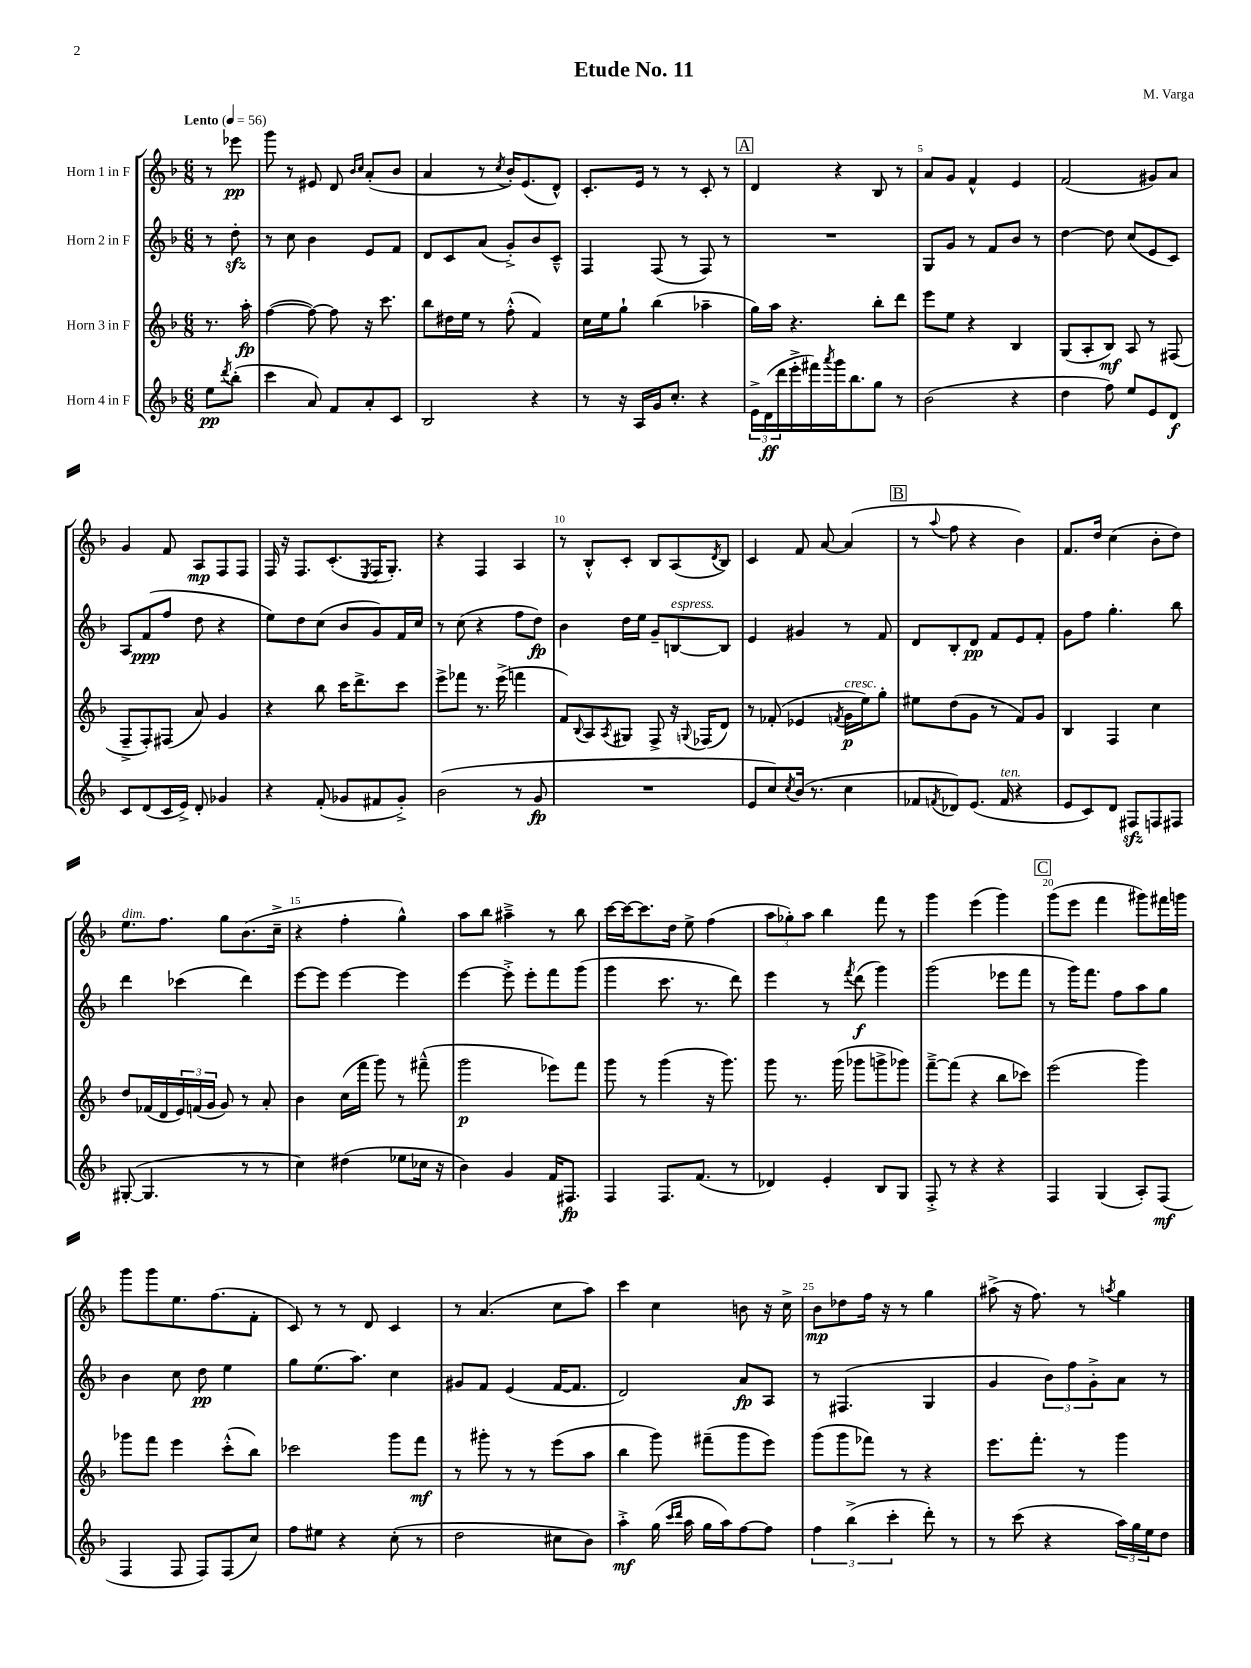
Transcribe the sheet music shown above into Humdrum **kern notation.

**kern	**dynam	**kern	**dynam	**kern	**dynam	**kern	**dynam
*part4	*part4	*part3	*part3	*part2	*part2	*part1	*part1
*staff4	*staff4	*staff3	*staff3	*staff2	*staff2	*staff1	*staff1
*I"Horn 4 in F	*	*I"Horn 3 in F	*	*I"Horn 2 in F	*	*I"Horn 1 in F	*
*clefG2	*	*clefG2	*	*clefG2	*	*clefG2	*
*k[b-]	*	*k[b-]	*	*k[b-]	*	*k[b-]	*
*M6/8	*	*M6/8	*	*M6/8	*	*M6/8	*
*MM56	*	*MM56	*	*MM56	*	*MM56	*
=	=	=	=	=	=	=	=
!	!	!	!	!	!	!LO:TX:a:B:t=Lento	!
8ee\L	pp	8.r	.	8r	.	8r	.
8qddd/	.	.	.	.	.	.	.
(8bb-'\J	.	.	.	8ddzz'\	.	8eee-X\	pp
.	.	16aa'\	fp	.	.	.	.
=1	=1	=1	=1	=1	=1	=1	=1
4ccc\	.	([4ff\	.	8r	.	8ggg\	.
.	.	.	.	8cc\	.	8r	.
8a/)	.	8ff\_)	.	4b-\	.	8e#X/	.
8f/L	.	8ff\]	.	.	.	8d/	.
.	.	.	.	.	.	16qqb-/LL	.
.	.	.	.	.	.	16qqcc/JJ	.
8a'/	.	16r	.	8e/L	.	(8a'/L	.
.	.	8.ccc\	.	.	.	.	.
8c/J	.	.	.	8f/J	.	8b-/J	.
=2	=2	=2	=2	=2	=2	=2	=2
2B-/	.	8bb-\L	.	8d/L	.	4a/	.
.	.	16dd#X\L	.	8c/	.	.	.
.	.	16ee\JJ	.	.	.	.	.
.	.	8r	.	(8a/J	.	8r	.
.	.	.	.	.	.	8qcc/	.
.	.	(8ff'^^\	.	8g'^/L)	.	16b-'/KL)	.
.	.	.	.	.	.	(8.e/	.
4r	.	4f/)	.	8b-/	.	.	.
.	.	.	.	8c~^^/J	.	8d^^/J)	.
=3	=3	=3	=3	=3	=3	=3	=3
8r	.	16cc\LL	.	4F/	.	8.c'/L	.
.	.	16ee\J	.	.	.	.	.
16r	.	8gg`\J	.	.	.	.	.
16A/LL	.	.	.	.	.	16e/Jk	.
16g/J	.	(4bb-\	.	(8F/	.	8r	.
8.cc'/J	.	.	.	.	.	.	.
.	.	.	.	8r	.	8r	.
4r	.	4aa-X~\	.	8F/)	.	8c'/	.
.	.	.	.	8r	.	8r	.
!!LO:REH:place=s1:t=A
=4	=4	=4	=4	=4	=4	=4	=4
24e^\LL	.	16gg\LL)	.	2.r	.	4d/	.
(24d\	ff	.	.	.	.	.	.
.	.	16aa\JJ	.	.	.	.	.
24ddd\	.	.	.	.	.	.	.
16eee'^\	.	4.r	.	.	.	.	.
16fff#X\)	.	.	.	.	.	.	.
8qaaa/	.	.	.	.	.	.	.
16ggg\J	.	.	.	.	.	4r	.
8.bb-\	.	.	.	.	.	.	.
8gg\J	.	8bb-'\L	.	.	.	8B-/	.
8r	.	8ddd\J	.	.	.	8r	.
=5	=5	=5	=5	=5	=5	=5	=5
(2b-\	.	8eee\L	.	8G/L	.	8a/L	.
.	.	8ee\J	.	8g/J	.	8g/J	.
.	.	4r	.	8r	.	4f^^/	.
.	.	.	.	8f/L	.	.	.
4r	.	4B-/	.	8b-/J	.	4e/	.
.	.	.	.	8r	.	.	.
=6	=6	=6	=6	=6	=6	=6	=6
4dd\	.	(8G/L	.	[4dd\	.	(2f/	.
.	.	8A'/	.	.	.	.	.
8ff\)	.	8B-/J)	mf	8dd\]	.	.	.
8ee/L	.	8A/	.	(8cc/L	.	.	.
8e/	.	8r	.	8e/	.	8g#X/L)	.
8d/J	f	(8F#X/	.	8c/J)	.	8a/J	.
!!LO:LB:g=z
=7	=7	=7	=7	=7	=7	=7	=7
8c/L	.	8F~^/L	.	8A/L	.	4g/	.
(8d/	.	8F'/)	.	(8f/	ppp	.	.
16c/L	.	(8F#X/J	.	8ff/J	.	8f/	.
16e^/JJ)	.	.	.	.	.	.	.
8d'/	.	8a/)	.	8dd\	.	8A/L	mp
4g-X/	.	4g/	.	4r	.	8F/	.
.	.	.	.	.	.	8F/J	.
=8	=8	=8	=8	=8	=8	=8	=8
4r	.	4r	.	8ee\L)	.	16F/	.
.	.	.	.	.	.	16r	.
.	.	.	.	8dd\	.	8.F/L	.
(8f'/	.	8bb-\	.	(8cc\J	.	.	.
.	.	.	.	.	.	(8.c'/	.
8g-X/L	.	16ccc\KL	.	8b-/L	.	.	.
.	.	8.ddd^\	.	.	.	.	.
.	.	.	.	.	.	8qE/	.
8f#X/	.	.	.	8g/)	.	16F/K	.
.	.	.	.	.	.	8.G'/J)	.
8g-'^/J)	.	8ccc\J	.	16f/L	.	.	.
.	.	.	.	16cc/JJ	.	.	.
=9	=9	=9	=9	=9	=9	=9	=9
(2b-\	.	8eee^\L	.	8r	.	4r	.
.	.	8fff-X\J	.	(8cc\	.	.	.
.	.	8.r	.	4r	.	4F/	.
.	.	(16eee^\	.	.	.	.	.
8r	.	4fffn\	.	8ff\L	.	4A/	.
8g/	fp	.	.	8dd\J)	fp	.	.
=10	=10	=10	=10	=10	=10	=10	=10
2.r	.	8f/L)	.	4b-\	.	8r	.
.	.	8qqB-/	.	.	.	.	.
.	.	8A/	.	.	.	8B-'^^/L	.
.	.	8qA/	.	.	.	.	.
.	.	8G#X/J	.	16dd\LL	.	8c'/J	.
.	.	.	.	16ee\JJ	.	.	.
.	.	8F^/	.	8g~/L	.	8B-/L	.
!	!	!	!	!LO:TX:a:i:t=espress.	!	!	!
.	.	16r	.	[8Bn/	.	(8A/	.
.	.	8qqGn/	.	.	.	.	.
.	.	(16F-X/KL	.	.	.	.	.
.	.	.	.	.	.	8qd/	.
.	.	8d/J)	.	8B/J]	.	8B-/J)	.
=11	=11	=11	=11	=11	=11	=11	=11
8e/L	.	8r	.	4e/	.	4c/	.
8cc/)	.	(8f-X'/	.	.	.	.	.
8qcc/	.	.	.	.	.	.	.
(16b-/Jk	.	4e-X/	.	4g#X/	.	8f/	.
8.r	.	.	.	.	.	.	.
.	.	.	.	.	.	[8a/	.
.	.	8qfn/	.	.	.	.	.
!	!	!LO:TX:a:i:t=cresc.	!	!	!	!	!
4cc\	.	16g\LL	p	8r	.	(4a/]	.
.	.	16ee\J)	.	.	.	.	.
.	.	8gg'\J	.	8f/	.	.	.
!!LO:REH:place=s1:t=B
=12	=12	=12	=12	=12	=12	=12	=12
8f-X/L	.	8ee#X\L	.	8d/L	.	8r	.
8qfn/	.	.	.	.	.	8qqaa/	.
8d-X/)	.	(8dd\	.	8B-'/	.	8ff\	.
(8.e/J	.	8g\J	.	8d/J	pp	4r	.
.	.	8r	.	8f/L	.	.	.
!LO:TX:a:i:t=ten.	!	!	!	!	!	!	!
16f/	.	.	.	.	.	.	.
4r	.	8f/L)	.	8e/	.	4b-\)	.
.	.	8g/J	.	8f'/J	.	.	.
=13	=13	=13	=13	=13	=13	=13	=13
8e/L	.	4B-/	.	8g\L	.	8.f/L	.
8c/)	.	.	.	8ff\J	.	.	.
.	.	.	.	.	.	16dd/Jk	.
8d/J	.	4F/	.	4.gg'\	.	(4cc\	.
8F#Xzz/L	.	.	.	.	.	.	.
8Fn/	.	4cc\	.	.	.	8b-'\L	.
8F#X/J	.	.	.	8bb-\	.	8dd\J)	.
!!LO:LB:g=z
=14	=14	=14	=14	=14	=14	=14	=14
!	!	!	!	!	!	!LO:TX:a:i:t=dim.	!
([8G#X'/	.	8dd/L	.	4ddd\	.	8.ee\L	.
4.G#/]	.	(16f-X/L	.	.	.	.	.
.	.	16d/	.	.	.	8.ff\J	.
.	.	24e/)	.	(4ccc-X\	.	.	.
.	.	(24fn/	.	.	.	.	.
.	.	24g/JJ	.	.	.	.	.
.	.	8g/)	.	.	.	8gg\L	.
8r	.	8r	.	4ddd\)	.	(8.b-\	.
8r	.	8a'/	.	.	.	.	.
.	.	.	.	.	.	16cc~^\Jk	.
=15	=15	=15	=15	=15	=15	=15	=15
4cc\)	.	4b-\	.	[8eee\L	.	4r	.
.	.	.	.	8eee\J]	.	.	.
(4dd#X\	.	(16cc\LL	.	[4eee\	.	4ff'\	.
.	.	16fff\JJ	.	.	.	.	.
.	.	8ggg\)	.	.	.	.	.
8ee-X\L	.	8r	.	4eee\]	.	4gg^^\)	.
16cc-X\Jk	.	(8fff#X~^^\	.	.	.	.	.
16r	.	.	.	.	.	.	.
=16	=16	=16	=16	=16	=16	=16	=16
4b-\)	.	2ggg\	p	[4eee\	.	8aa\L	.
.	.	.	.	.	.	8bb-\J	.
4g/	.	.	.	8eee'^\]	.	4aa#X~^\	.
.	.	.	.	8eee'\L	.	.	.
16f/KL	.	8eee-X\L)	.	8fff\	.	8r	.
8.F#X/J	fp	.	.	.	.	.	.
.	.	8fff\J	.	(8ggg\J	.	8bb-\	.
=17	=17	=17	=17	=17	=17	=17	=17
4F/	.	8ggg\	.	4ggg\	.	[16ccc\LL	.
.	.	.	.	.	.	16ccc\J_	.
.	.	8r	.	.	.	8.ccc\]	.
8.F/L	.	(4ggg\	.	8.ccc\	.	.	.
.	.	.	.	.	.	16dd\Jk	.
.	.	.	.	.	.	8ee^\	.
(8.f/J	.	.	.	8.r	.	.	.
.	.	16r	.	.	.	(4ff\	.
.	.	8.ggg\)	.	.	.	.	.
8r	.	.	.	8ddd\)	.	.	.
=18	=18	=18	=18	=18	=18	=18	=18
4d-X/)	.	8ggg\	.	4eee\	.	12aa\L	.
.	.	.	.	.	.	12gg-X'\)	.
.	.	8.r	.	.	.	.	.
.	.	.	.	.	.	12aa\J	.
4e'/	.	.	.	8r	.	4bb-\	.
.	.	(16ggg\	.	.	.	.	.
.	.	.	.	8qfff/	.	.	.
.	.	8ggg-X\L	.	(8ddd\	f	.	.
8B-/L	.	8gggn^\	.	4ggg\)	.	8fff\	.
8G/J	.	8ggg-X\J)	.	.	.	8r	.
=19	=19	=19	=19	=19	=19	=19	=19
8F'^/	.	[8fff~^\L	.	(2ggg\	.	4ggg\	.
8r	.	(8fff\J]	.	.	.	.	.
4r	.	4r	.	.	.	(4eee\	.
4r	.	8bb-\L	.	8eee-X\L	.	4ggg\)	.
.	.	8ccc-X\J)	.	8fff\J	.	.	.
!!LO:REH:place=s1:t=C
=20	=20	=20	=20	=20	=20	=20	=20
4F/	.	(2eee\	.	8r	.	(8ggg\L	.
.	.	.	.	16ggg\KL)	.	8eee\J	.
.	.	.	.	8.fff\J	.	.	.
(4G/	.	.	.	.	.	4fff\	.
.	.	.	.	8ff\L	.	.	.
8A'/L)	.	4ggg\)	.	8aa\	.	8ggg#X\L)	.
(8F/J	mf	.	.	8gg\J	.	16fff#X\L	.
.	.	.	.	.	.	16gggn\JJ	.
!!LO:LB:g=z
=21	=21	=21	=21	=21	=21	=21	=21
4F/	.	8ggg-X\L	.	4b-\	.	8ggg\L	.
.	.	8fff\J	.	.	.	8ggg\	.
8F/	.	4eee\	.	8cc\	.	8.ee\	.
8F/L)	.	.	.	8dd\	pp	.	.
.	.	.	.	.	.	(8.ff\	.
(8F/	.	(8ccc'^^\L	.	4ee\	.	.	.
8cc/J)	.	8bb-\J)	.	.	.	8f'\J	.
=22	=22	=22	=22	=22	=22	=22	=22
8ff\L	.	2ccc-X\	.	8gg\L	.	8c/)	.
8ee#X\J	.	.	.	(8.ee\	.	8r	.
4r	.	.	.	.	.	8r	.
.	.	.	.	8.aa\J)	.	.	.
.	.	.	.	.	.	8d/	.
(8cc'\	.	8ggg\L	.	4cc\	.	4c/	.
8r	.	8fff\J	mf	.	.	.	.
=23	=23	=23	=23	=23	=23	=23	=23
2dd\	.	8r	.	8g#X/L	.	8r	.
.	.	8ggg#X'\	.	8f/J	.	(4.a/	.
.	.	8r	.	(4e/	.	.	.
.	.	8r	.	.	.	.	.
8cc#X\L	.	(8eee\L	.	[16f/KL	.	8cc\L	.
.	.	.	.	8.f/J]	.	.	.
8b-\J)	.	8aa\J	.	.	.	8aa\J)	.
=24	=24	=24	=24	=24	=24	=24	=24
4aa'^\	mf	4bb-\	.	2d/)	.	4ccc\	.
(16gg\	.	8ggg\)	.	.	.	4cc\	.
16qqccc/LL	.	.	.	.	.	.	.
16qqddd/JJ	.	.	.	.	.	.	.
16aa\	.	.	.	.	.	.	.
16gg\LL	.	(8fff#X~\L	.	.	.	.	.
16aa\J)	.	.	.	.	.	.	.
[8ff\	.	8ggg\	.	8a/L	fp	8bn\	.
8ff\J]	.	8eee\J)	.	8A/J	.	16r	.
.	.	.	.	.	.	16cc^\	.
=25	=25	=25	=25	=25	=25	=25	=25
6ff\	.	(8ggg\L	.	8r	.	8b-\L	mp
.	.	8ggg\	.	(4.F#X/	.	8dd-X\	.
(6bb-^\	.	.	.	.	.	.	.
.	.	8fff-X\J)	.	.	.	16ff\Jk	.
.	.	.	.	.	.	16r	.
6ccc'\	.	.	.	.	.	.	.
.	.	8r	.	.	.	8r	.
8ddd'\)	.	4r	.	4G/	.	4gg\	.
8r	.	.	.	.	.	.	.
=26	=26	=26	=26	=26	=26	=26	=26
8r	.	8.eee\L	.	4g/	.	(8aa#X^\	.
(8ccc\	.	.	.	.	.	16r	.
.	.	8.fff'\J	.	.	.	8.ff\)	.
4r	.	.	.	12b-\L)	.	.	.
.	.	.	.	12ff\	.	.	.
.	.	8r	.	.	.	8r	.
.	.	.	.	12g'^\	.	.	.
.	.	.	.	.	.	8qaan/	.
24aa\LL)	.	4ggg\	.	8a\J	.	4gg\	.
24gg\	.	.	.	.	.	.	.
24ee\J	.	.	.	.	.	.	.
8dd\J	.	.	.	8r	.	.	.
==	==	==	==	==	==	==	==
*-	*-	*-	*-	*-	*-	*-	*-
